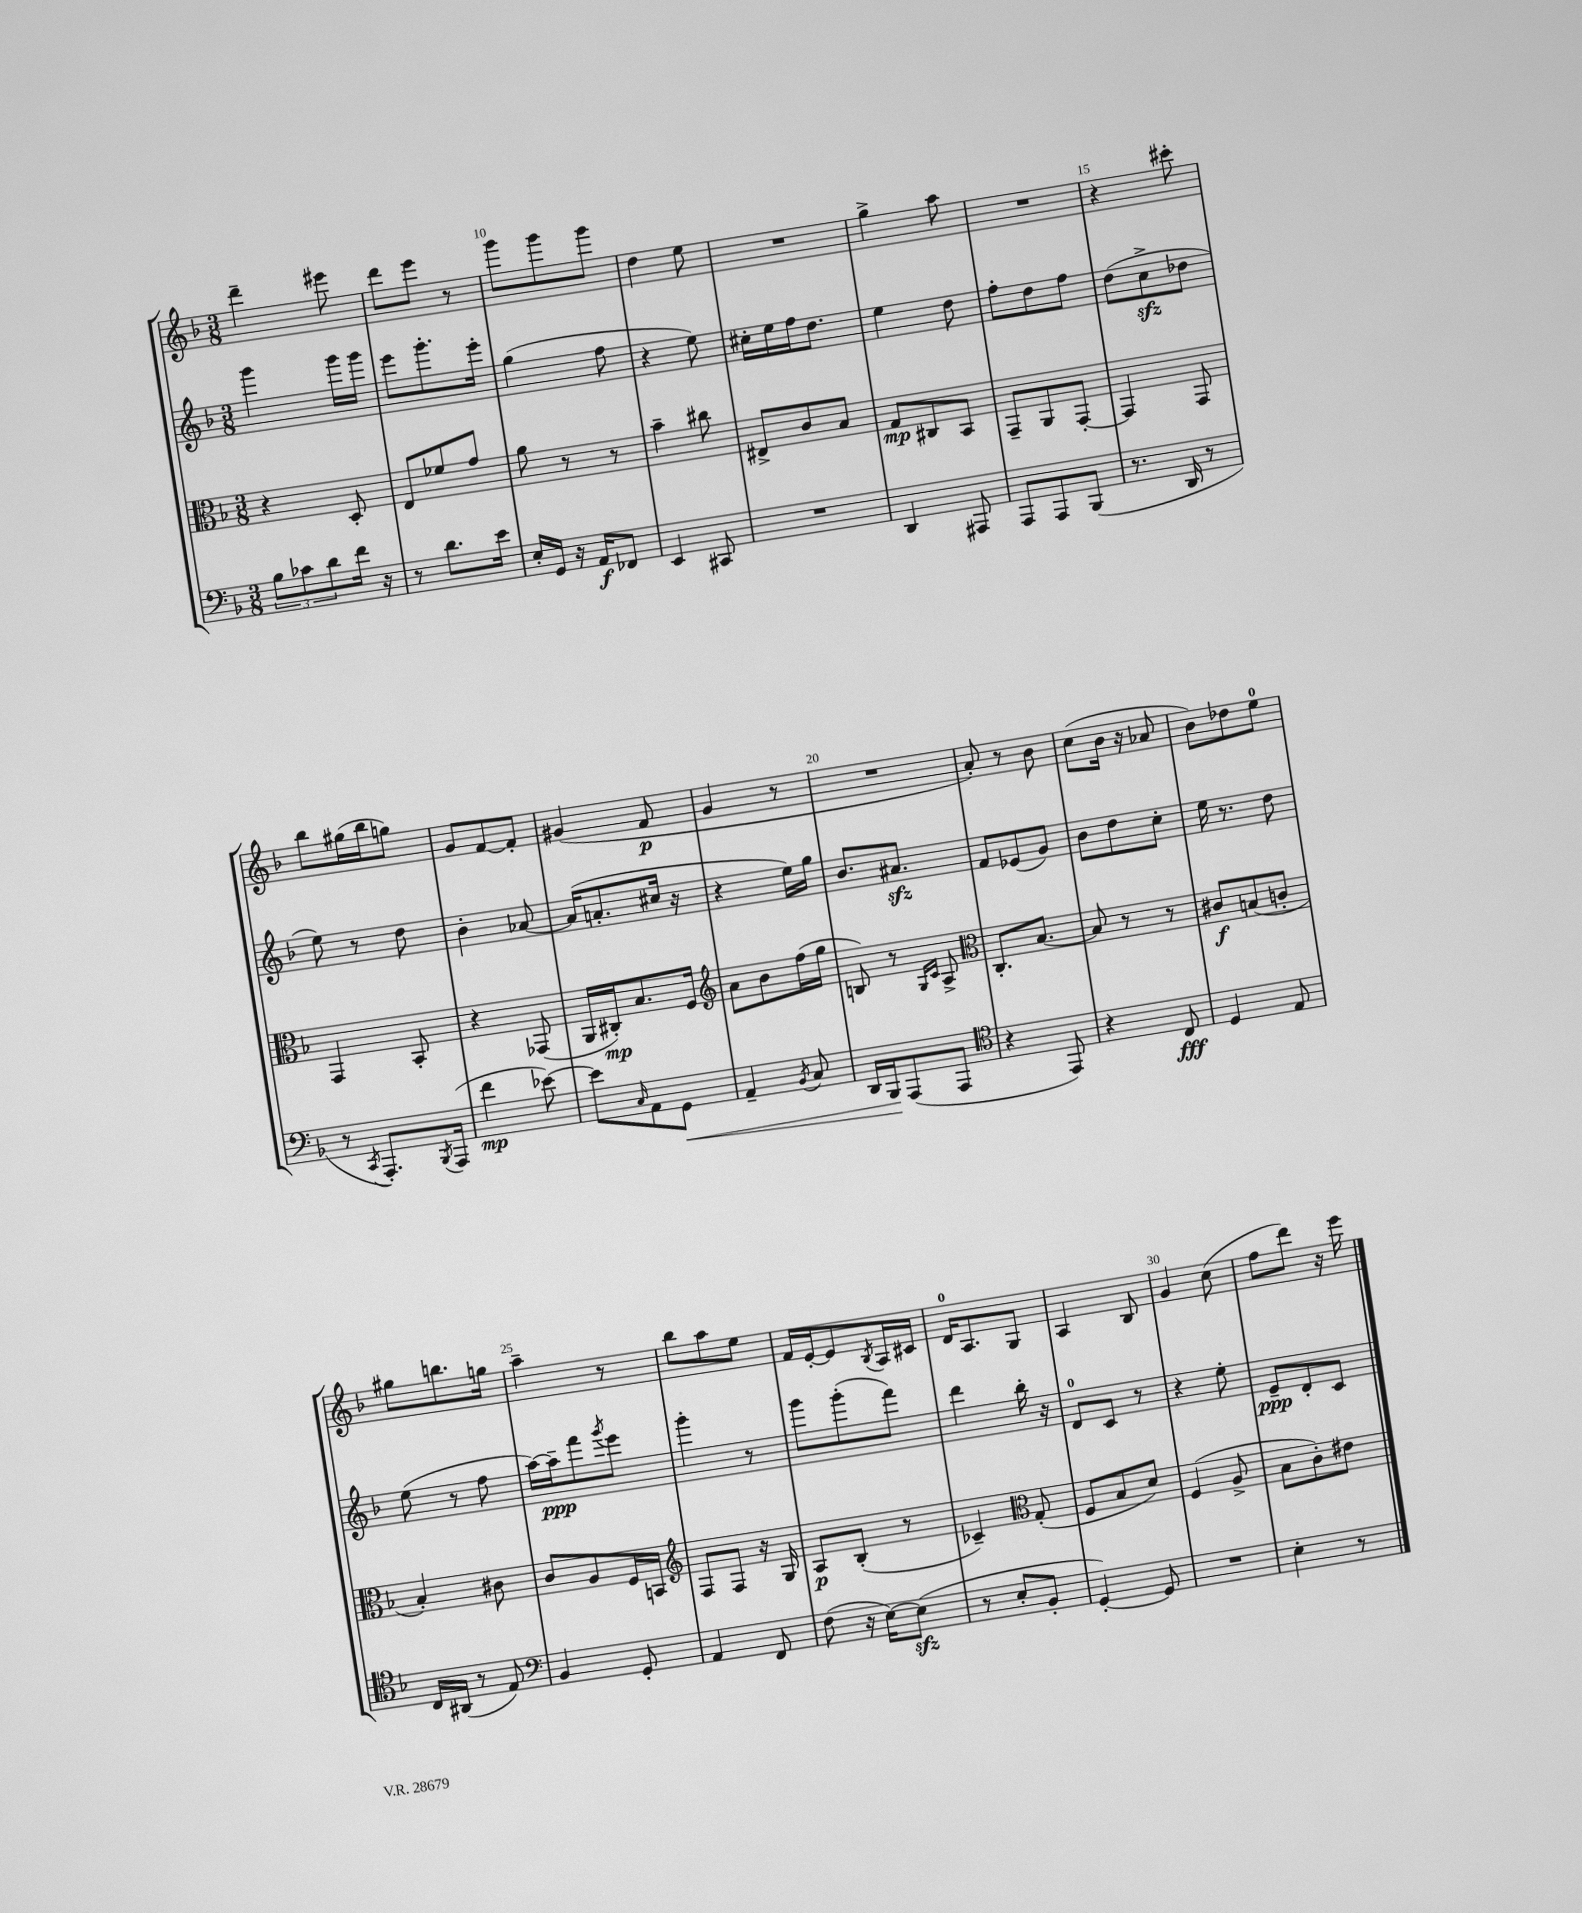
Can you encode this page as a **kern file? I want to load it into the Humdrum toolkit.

**kern	**kern	**kern	**kern
*staff4	*staff3	*staff2	*staff1
*clefF4	*clefC3	*clefG2	*clefG2
*k[b-]	*k[b-]	*k[b-]	*k[b-]
*M3/8	*M3/8	*M3/8	*M3/8
12B-	4r	4ggg	4ddd~
12c-	.	.	.
12d	.	.	.
16f	8D'	16ggg	8eee#
16r	.	16ggg	.
=	=	=	=
8r	8E	8eee	8ddd
8.d	8f-	8.ggg'	8eee
.	8g	.	8r
16e	.	16eee'	.
=	=	=	=
16E'	8a	(4gg	8ggg
16GG	.	.	.
16r	8r	.	8ggg
16AA	.	.	.
8FF-	8r	8ff	8ggg
=	=	=	=
4EE	4b-~	4r	4dd
8CC#	8cc#	8ee)	8ee
=	=	=	=
4.r	8E#^	16cc#'	4.r
.	.	16ee	.
.	8c	16ff	.
.	.	8.dd	.
.	8B-	.	.
=	=	=	=
4DD	8G	4ee	4gg^
.	8C#	.	.
8AAA#	8BB-	8dd	8aa
=	=	=	=
8AAA	8GG~	8ff'	4.r
8AAA	8AA	8dd	.
(8BBB-	[8GG'	8ff	.
=	=	=	=
8.r	4GG]	(8dd	4r
.	.	8cc^	.
16DD	.	.	.
8r	8GG	8dd-	8ccc#'
=	=	=	=
8r	4GG	8ee)	8bb-
8qCC	.	.	.
8.AAA')	.	8r	(16gg#
.	.	.	16bb-
.	8BB-'	8dd	8gg)
8qBBB-	.	.	.
(16AAA	.	.	.
=	=	=	=
4f	4r	4b-'	8g
.	.	.	[8f
[8e-)	(8GG-	[8a-	8f']
=	=	=	=
8e-]	16AA	(16a-]	(4g#
.	16C#')	8.a'	.
16qqC	.	.	.
8AA	8.B-	.	.
8GG	.	16cc#	8f
.	16F	16r	.
=	=	=	=
*	*clefG2	*	*
4AA~	8a	4r	4g
.	8b-	.	.
8qBB-	.	.	.
8C	(16ff	16ee)	8r
.	16gg	16gg	.
=	=	=	=
16DD	8B)	8.b-	4.r
16BBB-	.	.	.
(8AAA	8r	.	.
.	.	8.a#	.
.	16qqG	.	.
.	16qqc	.	.
8AAA	8A^	.	.
=	=	=	=
*clefC4	*clefC3	*	*
4r	8.C'	8f	8a')
.	.	(8e-	8r
.	[8.B-	.	.
8EE)	.	8g)	8b-
=	=	=	=
4r	8B-]	8b-	(8cc
.	8r	8dd	16b-
.	.	.	16r
8C	8r	8cc'	8a-
=	=	=	=
4D	8c#	16ee	8b-)
.	.	8.r	.
.	(8B	.	8dd-
8E	8c'	8dd	8ee
=	=	=	=
16C	4B-')	(8ee	8gg#
(16AA#	.	.	.
8r	.	8r	8.bb
8E)	8c#	8ff	.
.	.	.	16gg
=	=	=	=
*clefF4	*	*	*
4BB-	8c	[16aa)	4aa~
.	.	16aa~]	.
.	8A	8fff	.
.	.	8qggg	.
8GG'	16F	8eee	8r
.	16BB	.	.
=	=	=	=
*	*clefG2	*	*
4AA	8F	4ggg'	8bb-
.	8F	.	8aa
8FF	16r	8r	8ee
.	16G	.	.
=	=	=	=
(8F	8A	8ggg	16f
.	.	.	[16e'
16r	(8B-'	(8ggg'	8e]
[16E)	.	.	.
.	.	.	8qB-
(8E]	8r	8fff)	16A
.	.	.	16c#
=	=	=	=
8r	4c-~)	4ddd	16d
.	.	.	8.A
8E'	.	.	.
*	*clefC3	*	*
8BB-'	(8G'	16bb-'	8G
.	.	16r	.
=	=	=	=
[4GG')	8F	8d	4A
.	8B-	8c	.
8GG]	8d)	8r	8B-
=	=	=	=
4.r	(4F	4r	4g
.	8A^	8ee'	(8cc
=	=	=	=
4E'	8B-	8e~	8ff
.	8c')	8d'	8ddd)
8r	8e#	8c	16r
.	.	.	16eee
==	==	==	==
*-	*-	*-	*-
